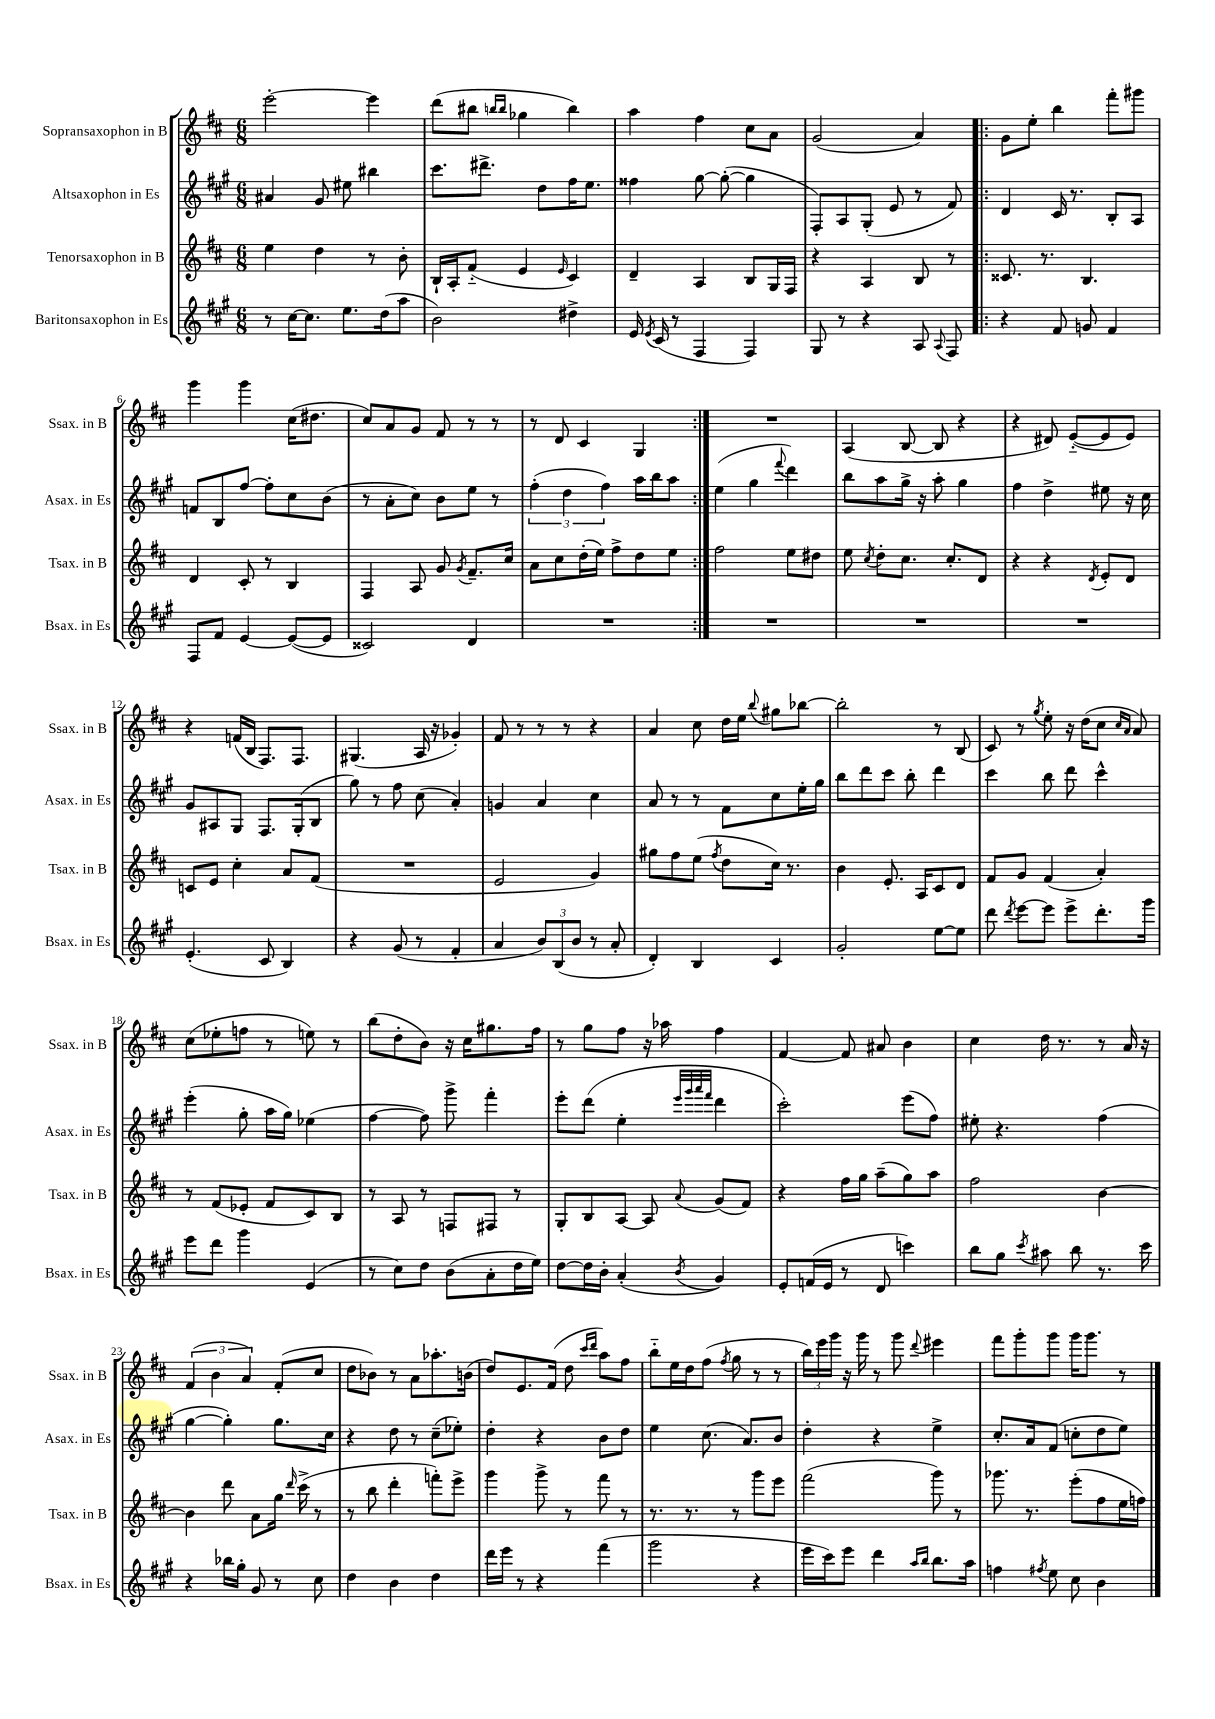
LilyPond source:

<<
\new StaffGroup <<
\new Staff = "s0" \with { instrumentName = "Sopransaxophon in B" shortInstrumentName = "Ssax. in B" } {
    \clef treble \key d \major \numericTimeSignature \time 6/8
    \autoBeamOff e'''2~-. e'''4 |
    d'''8[( bis''8] \grace { b''16[ b''16] } ges''4 b''4) |
    a''4 fis''4 cis''8[ a'8] |
    g'2( a'4) |
    \repeat volta 2 { g'8[ e''8]-. b''4 fis'''8[-. gis'''8] |
    g'''4 g'''4 cis''16[( dis''8.] |
    cis''8[) a'8 g'8] fis'8 r8 r8 |
    r8 d'8 cis'4 g4 | }
    R2. |
    a4( b8~ b8 r4 |
    r4 dis'8) e'8[~-_( e'8 e'8]) |
    r4 f'16[( b16] fis8.[) fis8.] |
    gis4.( a16 r16 ges'4-.) |
    fis'8 r8 r8 r8 r4 |
    a'4 cis''8 d''16[ e''16] \appoggiatura { b''8 } gis''8[ bes''8]~ |
    bes''2-. r8 b8( |
    cis'8) r8 \acciaccatura { g''8 } e''8-. r16 d''16[( cis''8] \grace { cis''16[ a'16] } a'8) |
    cis''8[( ees''8-. f''8] r8 e''8) r8 |
    b''8[( d''8-. b'8]) r16 cis''16[ gis''8. fis''16] |
    r8 g''8[ fis''8] r16 aes''16 fis''4 |
    fis'4~ fis'8 ais'8 b'4 |
    cis''4 d''16 r8. r8 a'16 r16 |
    \tuplet 3/2 { fis'4( b'4 a'4) } fis'8[-.( cis''8] |
    d''8[ bes'8]) r8 a'8[ aes''8.-. b'16]( |
    d''8[) e'8. fis'16]( d''8 \grace { cis'''16[ d'''16] } a''8[) fis''8] |
    b''8[-_ e''16 d''16 fis''8]( \acciaccatura { fis''8 } g''8 r8 r8 |
    \tuplet 3/2 { b''16[) e'''16 g'''16] } r16 g'''16 r8 g'''8 \appoggiatura { d'''8 } eis'''4 |
    fis'''8[ g'''8-. g'''8] g'''16[ g'''8.] r8 \bar "|." |
}
\new Staff = "s1" \with { instrumentName = "Altsaxophon in Es" shortInstrumentName = "Asax. in Es" } {
    \clef treble \key a \major \numericTimeSignature \time 6/8
    \autoBeamOff ais'4 gis'8 eis''8 bis''4 |
    cis'''8.[ dis'''8.]-> d''8[ fis''16 e''8.] |
    fisis''4 gis''8~ gis''8~-.( gis''4 |
    fis8[-.) a8 gis8]-.( e'8 r8 fis'8) |
    \repeat volta 2 { d'4 cis'16 r8. b8[-. a8] |
    f'8[ b8 fis''8]~ fis''8[-. cis''8 b'8]( |
    r8 a'8[-. cis''8]) b'8[ e''8] r8 |
    \tuplet 3/2 { fis''4-.( d''4 fis''4) } a''16[ b''16 a''8] | }
    e''4( gis''4 \appoggiatura { fis'''8 } d'''4) |
    b''8[ a''8 gis''16]-> r16 a''8-. gis''4 |
    fis''4 d''4-> eis''8 r16 cis''16 |
    gis'8[ ais8 gis8] fis8.[ gis16-.( b8] |
    gis''8) r8 fis''8 cis''8( a'4-.) |
    g'4 a'4 cis''4 |
    a'8 r8 r8 fis'8[ cis''8 e''16-. gis''16] |
    b''8[ d'''8 cis'''8] b''8-. d'''4 |
    cis'''4 b''8 d'''8 cis'''4-^ |
    e'''4-.( gis''8-. a''16[ gis''16]) ees''4( |
    fis''4~ fis''8) gis'''8-> fis'''4-. |
    e'''8[-. d'''8]( e''4-. \grace { e'''32[ gis'''32 a'''32 fis'''32] } d'''4 |
    cis'''2-.) e'''8[( fis''8]) |
    eis''8-. r4. fis''4( |
    gis''4~ gis''4-.) gis''8.[ cis''16] |
    r4 d''8 r8 cis''8[--( ees''8]-.) |
    d''4-. r4 b'8[ d''8] |
    e''4 cis''8.( a'8.[) b'8] |
    d''4-. r4 e''4-> |
    cis''8.[-. a'16 fis'8]( c''8[-. d''8 e''8]) \bar "|." |
}
\new Staff = "s2" \with { instrumentName = "Tenorsaxophon in B" shortInstrumentName = "Tsax. in B" } {
    \clef treble \key d \major \numericTimeSignature \time 6/8
    \autoBeamOff e''4 d''4 r8 b'8-. |
    b16[-! a16-. fis'8]-_( e'4 \grace { e'16 } cis'4) |
    d'4-- a4 b8[ g16 fis16] |
    r4 a4 b8 r8 |
    \repeat volta 2 { cisis'8. r8. b4. |
    d'4 cis'8-. r8 b4 |
    fis4 a8 g'8 \acciaccatura { g'8 } fis'8.[-- cis''16] |
    a'8[ cis''8 d''16-.( e''16]) fis''8[-> d''8 e''8] | }
    fis''2 e''8[ dis''8] |
    e''8 \acciaccatura { cis''8 } d''8[-. cis''8.] cis''8.[-. d'8] |
    r4 r4 \acciaccatura { d'8 } e'8[-. d'8] |
    c'8[ e'8] cis''4-. a'8[ fis'8]( |
    R2. |
    e'2 g'4) |
    gis''8[ fis''8 e''8]( \acciaccatura { fis''8 } d''8[ cis''16]) r8. |
    b'4 e'8.-. a16[ cis'8 d'8] |
    fis'8[ g'8] fis'4( a'4-.) |
    r8 fis'8[( ees'8]-. fis'8[ cis'8) b8] |
    r8 a8 r8 f8[ fis8] r8 |
    g8[-. b8 a8]~ a8 \appoggiatura { a'8 } g'8[( fis'8]) |
    r4 fis''16[ g''16] a''8[--( g''8) a''8] |
    fis''2 b'4~ |
    b'4 d'''8 a'8[ g''16] \grace { d'''16 } cis'''16->( r8 |
    r8 b''8 d'''4-. f'''8[-.) e'''8]-> |
    g'''4 g'''8-> r8 fis'''8 r8 |
    r8. r8. r8 g'''8[ e'''8] |
    fis'''2( g'''8) r8 |
    ges'''8. r8. e'''8[-.( fis''8 e''16 f''16]) \bar "|." |
}
\new Staff = "s3" \with { instrumentName = "Baritonsaxophon in Es" shortInstrumentName = "Bsax. in Es" } {
    \clef treble \key a \major \numericTimeSignature \time 6/8
    \autoBeamOff r8 cis''16[~ cis''8.] e''8.[ d''16( a''8] |
    b'2) dis''4-> |
    e'16 \acciaccatura { e'8 } cis'16( r8 fis4 fis4) |
    gis8 r8 r4 a8 \appoggiatura { a8 } fis8 |
    \repeat volta 2 { r4 fis'8 g'8 fis'4 |
    fis8[ fis'8] e'4~ e'8[~( e'8] |
    cisis'2) d'4 |
    R2. | }
    R2. |
    R2. |
    R2. |
    e'4.-.( cis'8 b4) |
    r4 gis'8( r8 fis'4-. |
    a'4 \tuplet 3/2 { b'8[) b8( b'8] } r8 a'8-. |
    d'4-.) b4 cis'4 |
    gis'2-. e''8[~ e''8] |
    d'''8 \acciaccatura { d'''8 } e'''8[~ e'''8] e'''8[-> d'''8.-. gis'''16] |
    e'''8[ d'''8] gis'''4 e'4( |
    r8 cis''8[) d''8] b'8[( a'8-. d''16 e''16]) |
    d''8[~ d''16 b'16]-. a'4-.( \acciaccatura { b'8 } gis'4) |
    e'8[-. f'16( e'16] r8 d'8 c'''4) |
    b''8[ gis''8] \acciaccatura { cis'''8 } ais''8 b''8 r8. cis'''16 |
    r4 bes''16[ gis''16]-. gis'8 r8 cis''8 |
    d''4 b'4 d''4 |
    d'''16[ e'''16] r8 r4 fis'''4( |
    gis'''2 r4 |
    e'''16[ cis'''16) e'''8] d'''4 \grace { a''16[ b''16] } b''8.[ a''16] |
    f''4 \acciaccatura { fis''8 } e''8 cis''8 b'4 \bar "|." |
}
>>
>>
